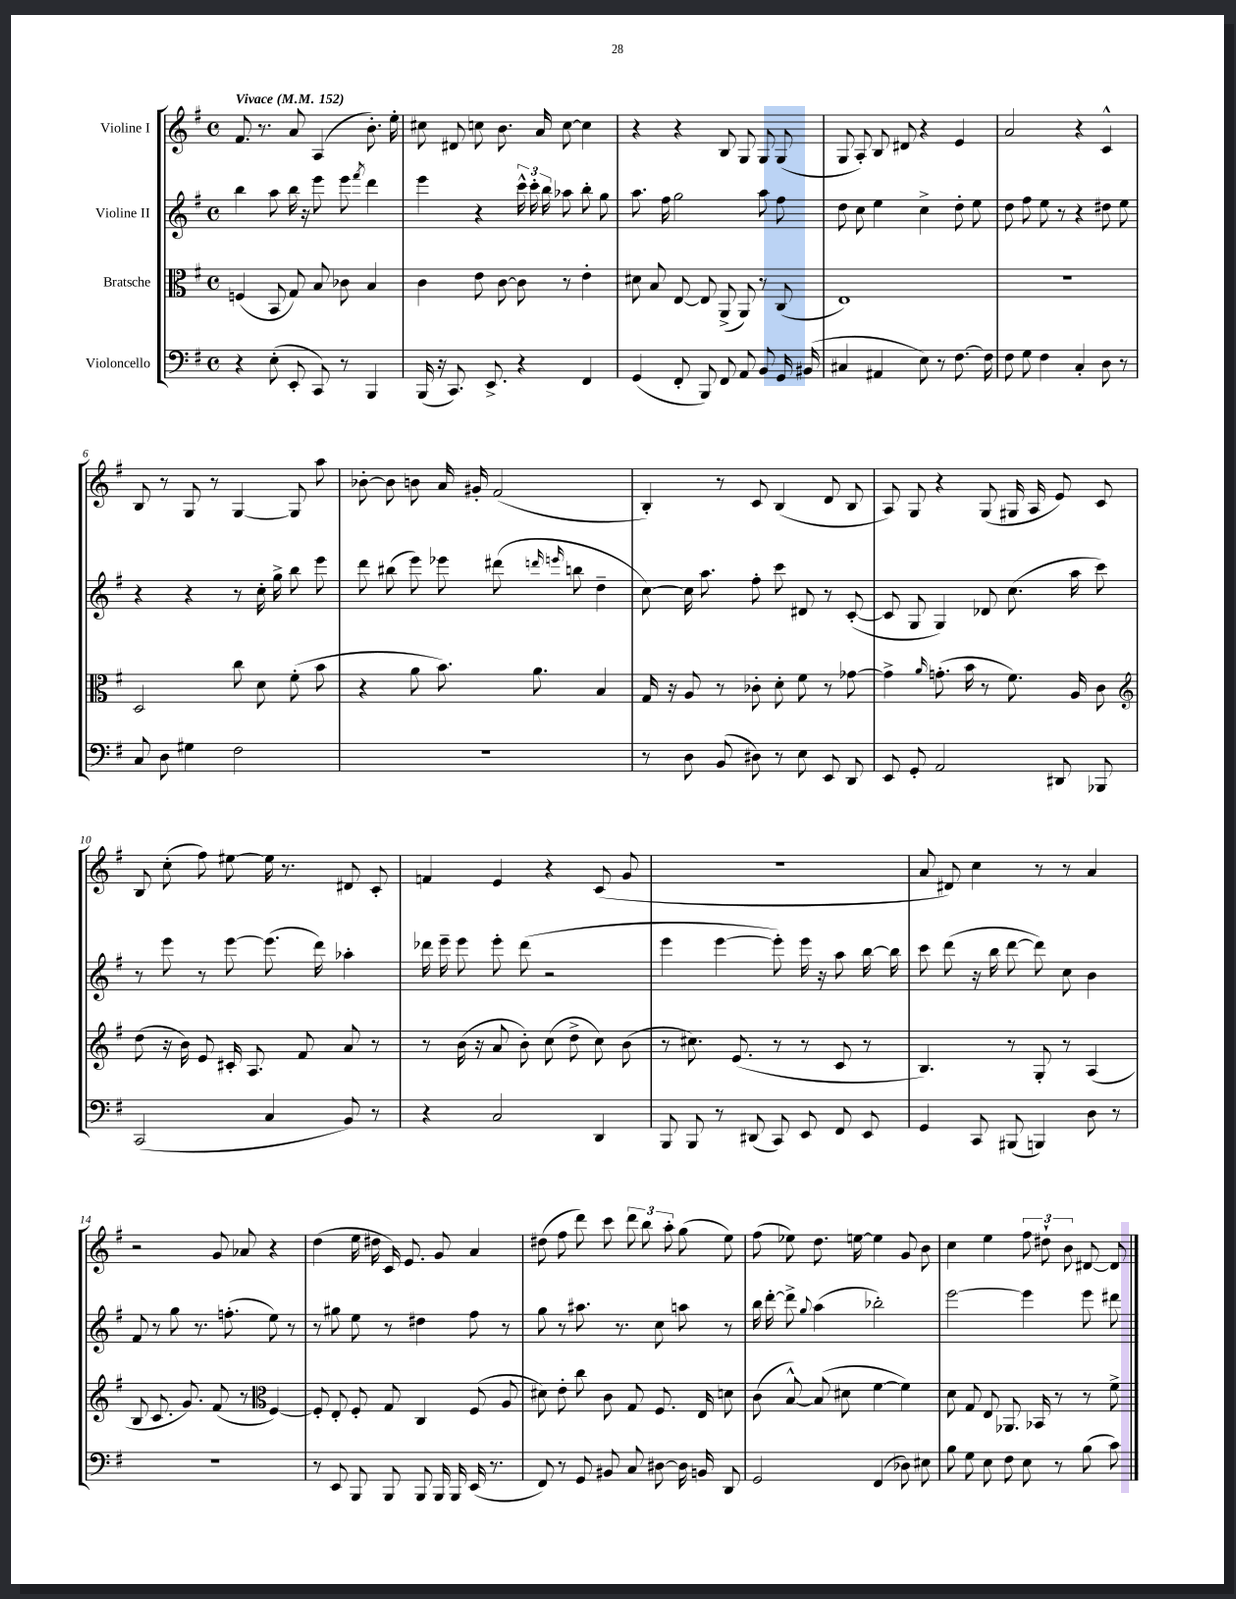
<<
\new StaffGroup <<
\new Staff = "s0" \with { instrumentName = "Violine I" } {
    \clef treble \key g \major \defaultTimeSignature \time 4/4 \tempo "Vivace" 4 = 152
    \autoBeamOff fis'8. r8. a'8 a4( b'8.-.) e''16-. |
    cis''8 dis'8 c''8 b'8. a'16 c''8~ c''4 |
    r4 r4 b8 g8 g8 g8( |
    g8 a8-.) b8 dis'8 r4 e'4 |
    a'2 r4 c'4-^ |
    b8 r8 g8 r8 g4~ g8 a''8 |
    bes'8~-. bes'8 b'8 a'16 gis'16-. fis'2( |
    b4-.) r8 c'8 b4( d'8 b8 |
    a8) g8 r4 g8( gis16 a16 e'8) c'8 |
    b8 c''8-.( fis''8) eis''8~ eis''16 r8. dis'8 c'8-. |
    f'4 e'4 r4 c'8( g'8 |
    R1 |
    a'8 dis'8) c''4 r8 r8 a'4 |
    r2 g'8 aes'8 r4 |
    d''4( e''16 dis''16 c'16) e'8. g'8 a'4 |
    dis''8( fis''8 d'''8) c'''8 \tuplet 3/2 { d'''8 b''8 a''8-. } g''8( e''8) |
    fis''8( ees''8) d''8. e''16~ e''4 g'8 b'8 |
    c''4 e''4 \tuplet 3/2 { fis''8 dis''8-! b'8 } dis'8~ dis'8 \bar "|." |
}
\new Staff = "s1" \with { instrumentName = "Violine II" } {
    \clef treble \key g \major \defaultTimeSignature \time 4/4
    \autoBeamOff b''4 a''8 b''16 r16 e'''8 e'''8 \acciaccatura { fis'''8 } d'''4 |
    e'''4 r4 \tuplet 3/2 { c'''16-^ c'''16-. b''16 } aes''8 b''8-. g''8 |
    a''8. fis''16 g''2 a''8 fis''8 |
    d''8 c''8 e''4 c''4-> d''8-. e''8 |
    d''8 fis''8 e''8 r8 r4 dis''8 e''8 |
    r4 r4 r8 c''16-. g''16-> b''8 e'''8 |
    d'''8 bis''8( e'''8) ees'''8 dis'''8( \grace { d'''16 e'''16 } b''8 d''4-- |
    c''8~) c''16 a''8. fis''8-. c'''8 dis'8 r8 c'8~-.( |
    c'8 g8 g4) des'8 c''8.( a''16 c'''8) |
    r8 e'''8 r8 e'''8~ e'''8.( d'''16) aes''4-. |
    des'''16 e'''16-- e'''8 e'''8-. des'''8( r2 |
    e'''4 e'''4~ e'''8-.) e'''16 r16 a''8 b''16~ b''16 |
    c'''8 d'''8( r16 b''16 d'''8~ d'''8) c''8 b'4 |
    fis'8 r8 g''8 r8. f''8.-.( e''8) r8 |
    r8 gis''8 e''8 r8 dis''4 fis''8 r8 |
    g''8 r8 ais''8. r8. c''8 a''8 r8 |
    b''16 d'''16~-. d'''8-> \appoggiatura { g''8 } a''4( bes''2-.) |
    e'''2~ e'''4 e'''8 dis'''8 \bar "|." |
}
\new Staff = "s2" \with { instrumentName = "Bratsche" } {
    \clef alto \key g \major \defaultTimeSignature \time 4/4
    \autoBeamOff f4( b,8 g8) b8 ces'8 b4 |
    c'4 e'8 c'8~ c'8 r8 e'4-. |
    dis'8 b8 e8~ e8 a,8->( a,8) r8 c8( |
    e1) |
    R1 |
    d2 c''8 d'8 fis'8-.( b'8 |
    r4 a'8 b'8.) a'8. b4 |
    g16 r16 a8 r8 ces'8-. d'8-. fis'8 r8 ges'8~ |
    ges'4-> \grace { a'16 } g'8.-.( b'16 r8 fis'8.) a16 c'8 |
    \clef treble d''8( r16 b'16) e'8 cis'16-. a8. fis'8 a'8 r8 |
    r8 b'16( r16 a'8 b'8-.) c''8( d''8-> c''8) b'8( |
    r8 cis''8.) e'8.( r8 r8 c'8 r8 |
    b4.) r8 g8-. r8 a4( |
    b8 c'8. g'8.) fis'8( r8 \clef alto fis4~) |
    fis8-. e8-. fis8-. g8 c4 fis8( a8 |
    dis'8) e'8-. c''8 c'8 g8 fis8. e16 d'8 |
    c'8( b8~-^) b8( dis'8 fis'4~ fis'4) |
    d'8 g8 e8 aes,8. bes,16 r8 r8 fis'8-> \bar "|." |
}
\new Staff = "s3" \with { instrumentName = "Violoncello" } {
    \clef bass \key g \major \defaultTimeSignature \time 4/4
    \autoBeamOff r4 e8-.( e,8-. c,8) r8 b,,4 |
    b,,16( r16 c,8.) e,8.-> r4 fis,4 |
    g,4( fis,8-. b,,8) fis,8 a,8 b,8 g,16 bis,16( |
    cis4 ais,4 e8) r8 fis8.~ fis16 |
    fis8 g8 fis4 c4-. d8 r8 |
    c8 d8 gis4 fis2 |
    r1 |
    r8 d8 b,8( dis8) r8 e8 e,8 d,8 |
    e,8 g,8-. a,2 dis,8 bes,,8 |
    c,2( c4 b,8) r8 |
    r4 c2 d,4 |
    b,,8 b,,8 r8 dis,8( c,8) e,8 fis,8 e,8 |
    g,4 c,8 bis,,8( b,,4) d8 r8 |
    R1 |
    r8 e,8 b,,8 b,,8 b,,8 b,,16 b,,16 e,16( r8. |
    fis,8) r8 g,8 bis,8 c8 dis8~ dis16 b,16 d,8 |
    g,2 fis,4( des8) eis8 |
    b8 g8 e8 fis8 e8 r8 b8( c'8) \bar "|." |
}
>>
>>
